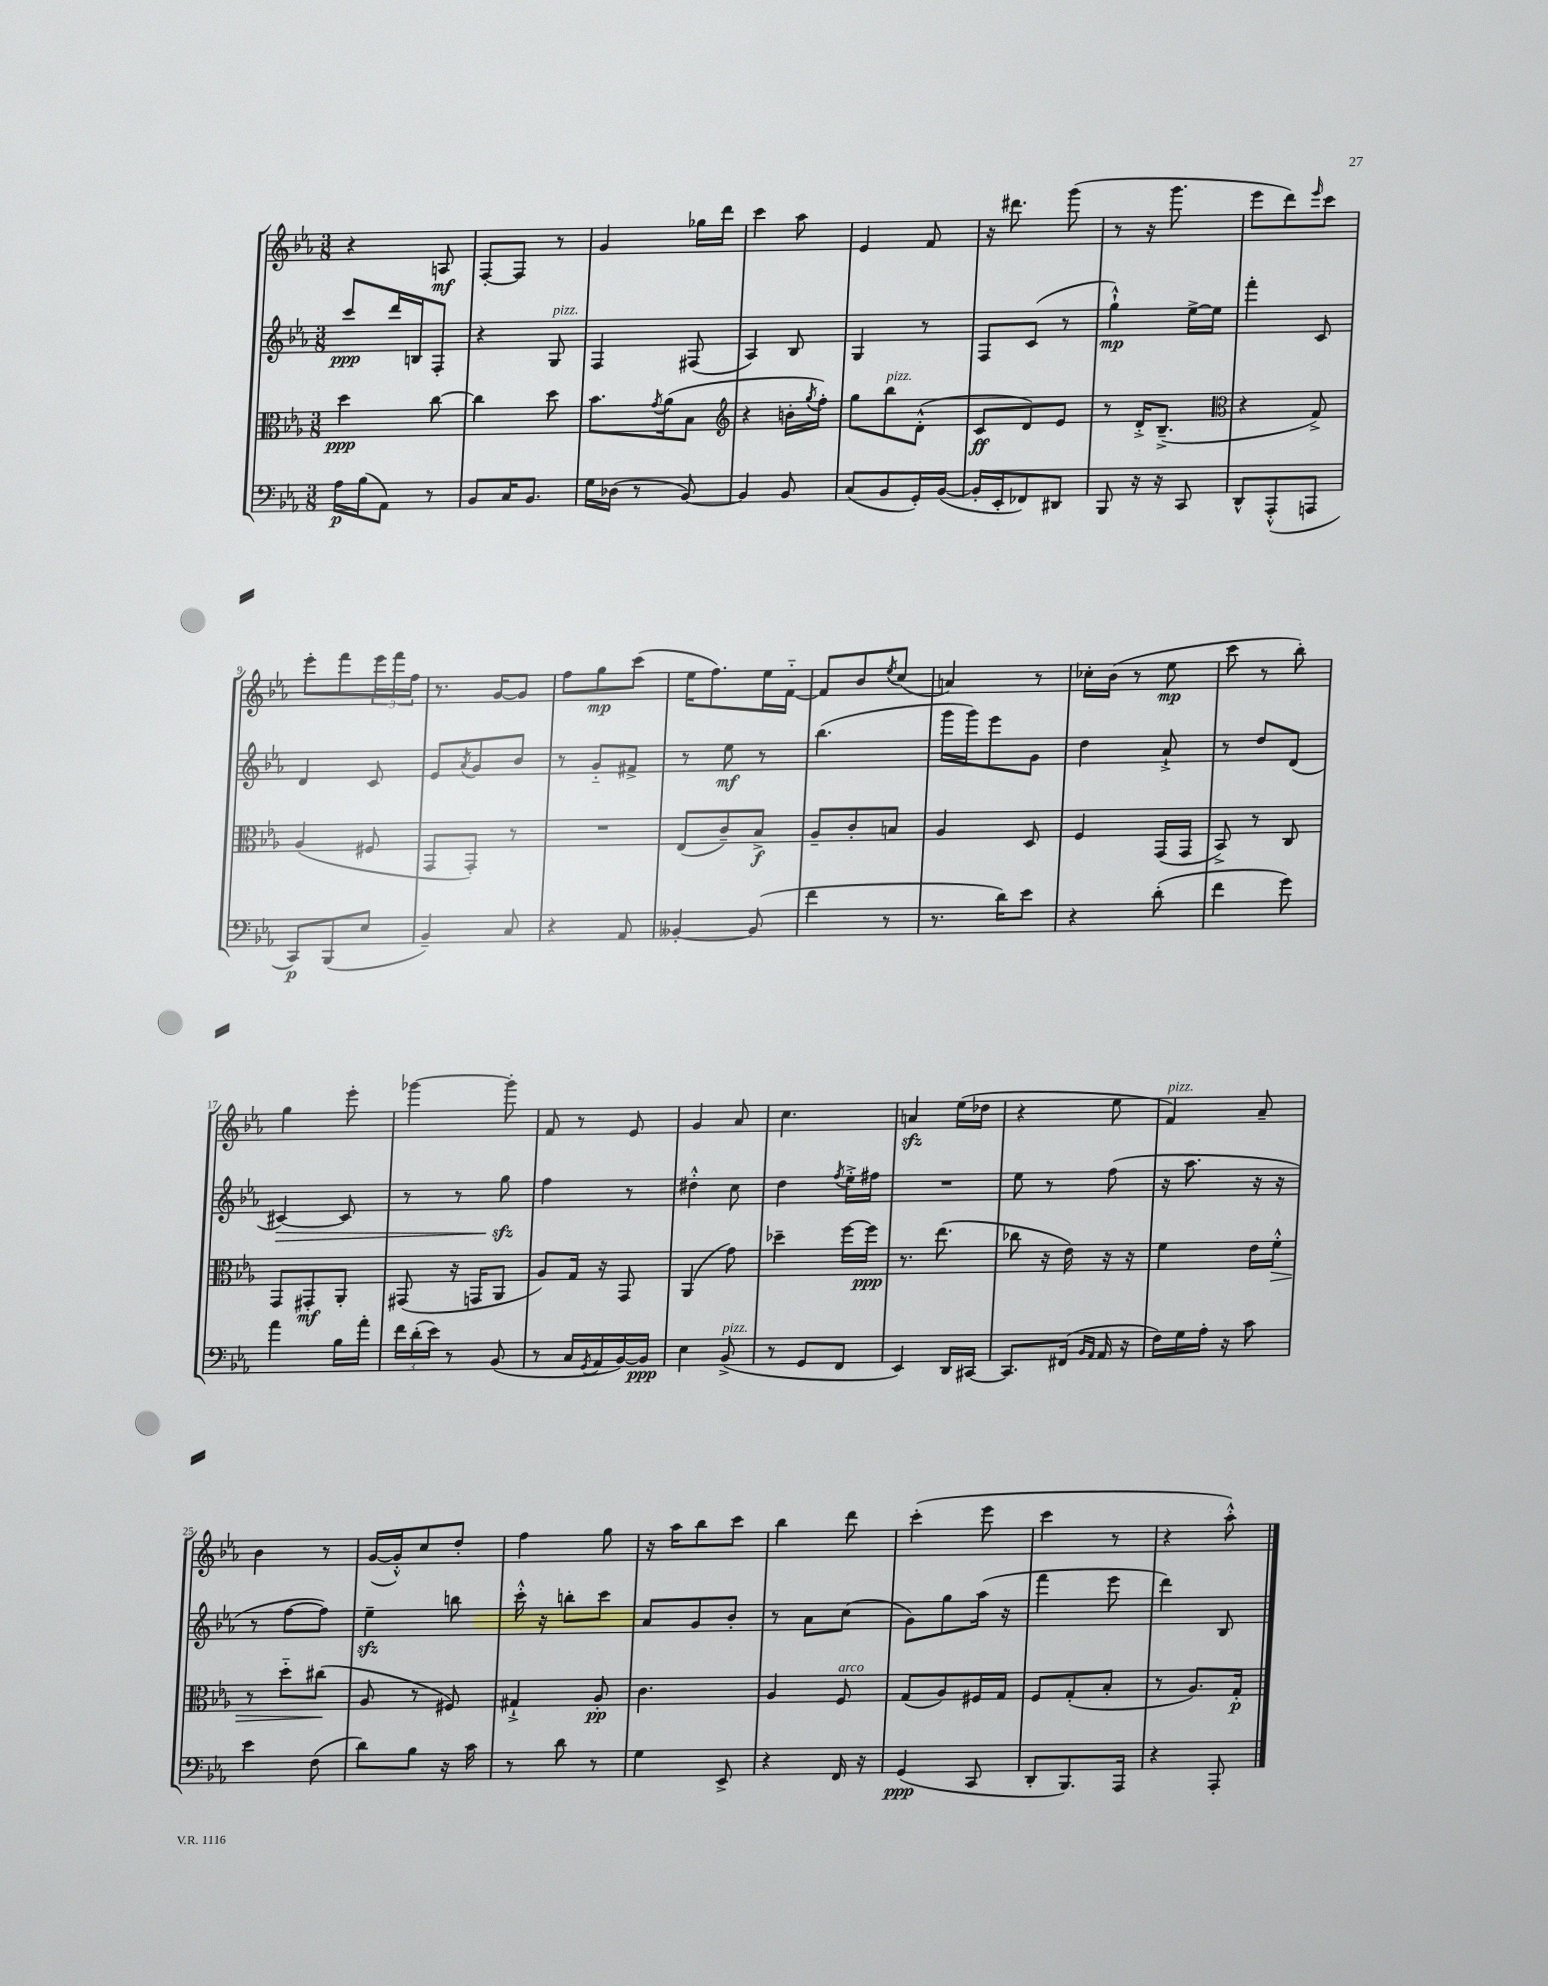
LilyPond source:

<<
\new StaffGroup <<
\new Staff = "s0" {
    \clef treble \key ees \major \numericTimeSignature \time 3/8
    r4 a8\mf |
    f8~-. f8 r8 |
    g'4 ges''16 d'''16 |
    c'''4 aes''8 |
    ees'4 f'8 |
    r16 dis'''8. g'''8( |
    r8 r16 g'''8. |
    ees'''8 d'''8) \grace { ees'''16 } c'''8 |
    ees'''8-. f'''8 \tuplet 3/2 { ees'''16 f'''16 f''16 } |
    r8. g'16~ g'8 |
    f''8 g''8\mp c'''8( |
    ees''16 f''8.) ees''16 f'16~-_ |
    f'8 bes'8 \acciaccatura { ees''8 } c''8( |
    a'4) r8 |
    ces''16-. bes'16( r8 ees''8\mp |
    c'''8 r8 bes''8-.) |
    g''4 ees'''8-. |
    ges'''4~ ges'''8-. |
    f'8 r8 ees'8 |
    g'4 aes'8 |
    c''4. |
    a'4\sfz ees''16( des''16 |
    r4 ees''8 |
    f'4^\markup { \italic "pizz." }) aes'8-- |
    bes'4 r8 |
    g'16~( g'16-.-^) c''8 d''8-. |
    f''4 g''8 |
    r16 aes''16 bes''8 c'''8 |
    bes''4 d'''8 |
    c'''4-.( ees'''8 |
    c'''4 r8 |
    r4 aes''8-.-^) \bar "|." |
}
\new Staff = "s1" {
    \clef treble \key ees \major \numericTimeSignature \time 3/8
    c'''8\ppp d'''16 b16 f8-. |
    r4 g8^\markup { \italic "pizz." } |
    f4 fis8( |
    aes4) bes8 |
    g4 r8 |
    f8 c'8( r8 |
    g''4-!-^\mp) ees''16~-> ees''16 |
    f'''4-. c'8 |
    d'4 c'8 |
    ees'8 \acciaccatura { aes'8 } g'8 bes'8 |
    r8 g'8-_ fis'8-> |
    r8 ees''8\mf r8 |
    bes''4.( |
    g'''16 g'''16) ees'''8 g'8 |
    d''4 aes'8-!-> |
    r8 d''8 d'8( |
    cis'4~\>) cis'8 |
    r8 r8 g''8\sfz\! |
    f''4 r8 |
    dis''4-.-^ c''8 |
    d''4 \acciaccatura { f''8 } ees''16-.-> fis''16 |
    R4. |
    ees''8 r8 f''8( |
    r16 aes''8. r16 r16 |
    r8 f''8~ f''8) |
    ees''4--\sfz b''8 |
    c'''16-.-^ r16 b''8-. c'''8 |
    aes'8 g'8 bes'8-. |
    r8 aes'8 c''8( |
    g'8) g''8 aes''16( r16 |
    f'''4 ees'''8 |
    d'''4) bes8 \bar "|." |
}
\new Staff = "s2" {
    \clef alto \key ees \major \numericTimeSignature \time 3/8
    d''4\ppp c''8~ |
    c''4 d''8 |
    bes'8. \acciaccatura { g'8 } aes'16( bes8 |
    \clef treble r4 b'16-. \acciaccatura { g''8 } f''16-.) |
    g''8 bes''8^\markup { \italic "pizz." } d'8-.-^( |
    c'8\ff d'8) ees'8 |
    r8 d'16-.-> bes8.--->( |
    \clef alto r4 g8->) |
    aes4( fis8 |
    g,8 g,8-.) r8 |
    R4. |
    ees8( c'8--) bes8->\f |
    aes8-- c'8-. b8 |
    aes4 d8 |
    f4 g,16( g,16 |
    bes,8->) r8 c8 |
    g,8 gis,8-.\mf aes,8-. |
    gis,8( r16 g,16 aes,8 |
    aes8) g16 r16 g,8 |
    aes,4( g'8) |
    des''4-- f''16~ f''16\ppp |
    r8. ees''8.( |
    ces''8 r16 ees'16) r16 r16 |
    f'4 ees'16 f'16-.-^\> |
    r8 d''8-_ cis''8\!( |
    aes8 r8 fis8) |
    gis4-!-> aes8-.\pp |
    c'4. |
    aes4 f8^\markup { \italic "arco" } |
    g8( aes8) fis16 g16 |
    f8 g8-.( bes8-. |
    r8 aes8.) g16-.\p \bar "|." |
}
\new Staff = "s3" {
    \clef bass \key ees \major \numericTimeSignature \time 3/8
    aes16\p bes16( aes,8) r8 |
    bes,8 c16 bes,8. |
    g16 des16( r8 bes,8~) |
    bes,4 bes,8 |
    c8( bes,8 g,16-.) bes,16~( |
    bes,16-. ees,16-. fes,8) dis,8 |
    bes,,8 r16 r16 c,8 |
    d,8-^ aes,,8-.-^( a,,8 |
    c,8\p) bes,,8( ees8 |
    bes,4--) c8 |
    r4 aes,8 |
    beses,4~-. beses,8( |
    f'4 r8 |
    r8. d'16) ees'8 |
    r4 d'8-.( |
    f'4 g'8) |
    aes'4 bes16 aes'16-. |
    \tuplet 3/2 { f'16 d'16-.( ees'16) } r8 bes,8( |
    r8 c16 \acciaccatura { g,8 } aes,16 bes,16~) bes,16\ppp |
    ees4 bes,8->^\markup { \italic "pizz." }( |
    r8 g,8 f,8 |
    ees,4) d,16 cis,16~ |
    cis,8. fis,16( \grace { bes,16 aes,16 } aes,16 r16 |
    f16) g16 aes16-. r16 c'8 |
    ees'4 f8( |
    d'8) bes8 r16 c'16 |
    r8 d'8 r8 |
    g4 ees,8-> |
    r4 f,16 r16 |
    g,4\ppp( c,8 |
    d,8-. bes,,8.) aes,,16 |
    r4 aes,,8-. \bar "|." |
}
>>
>>
